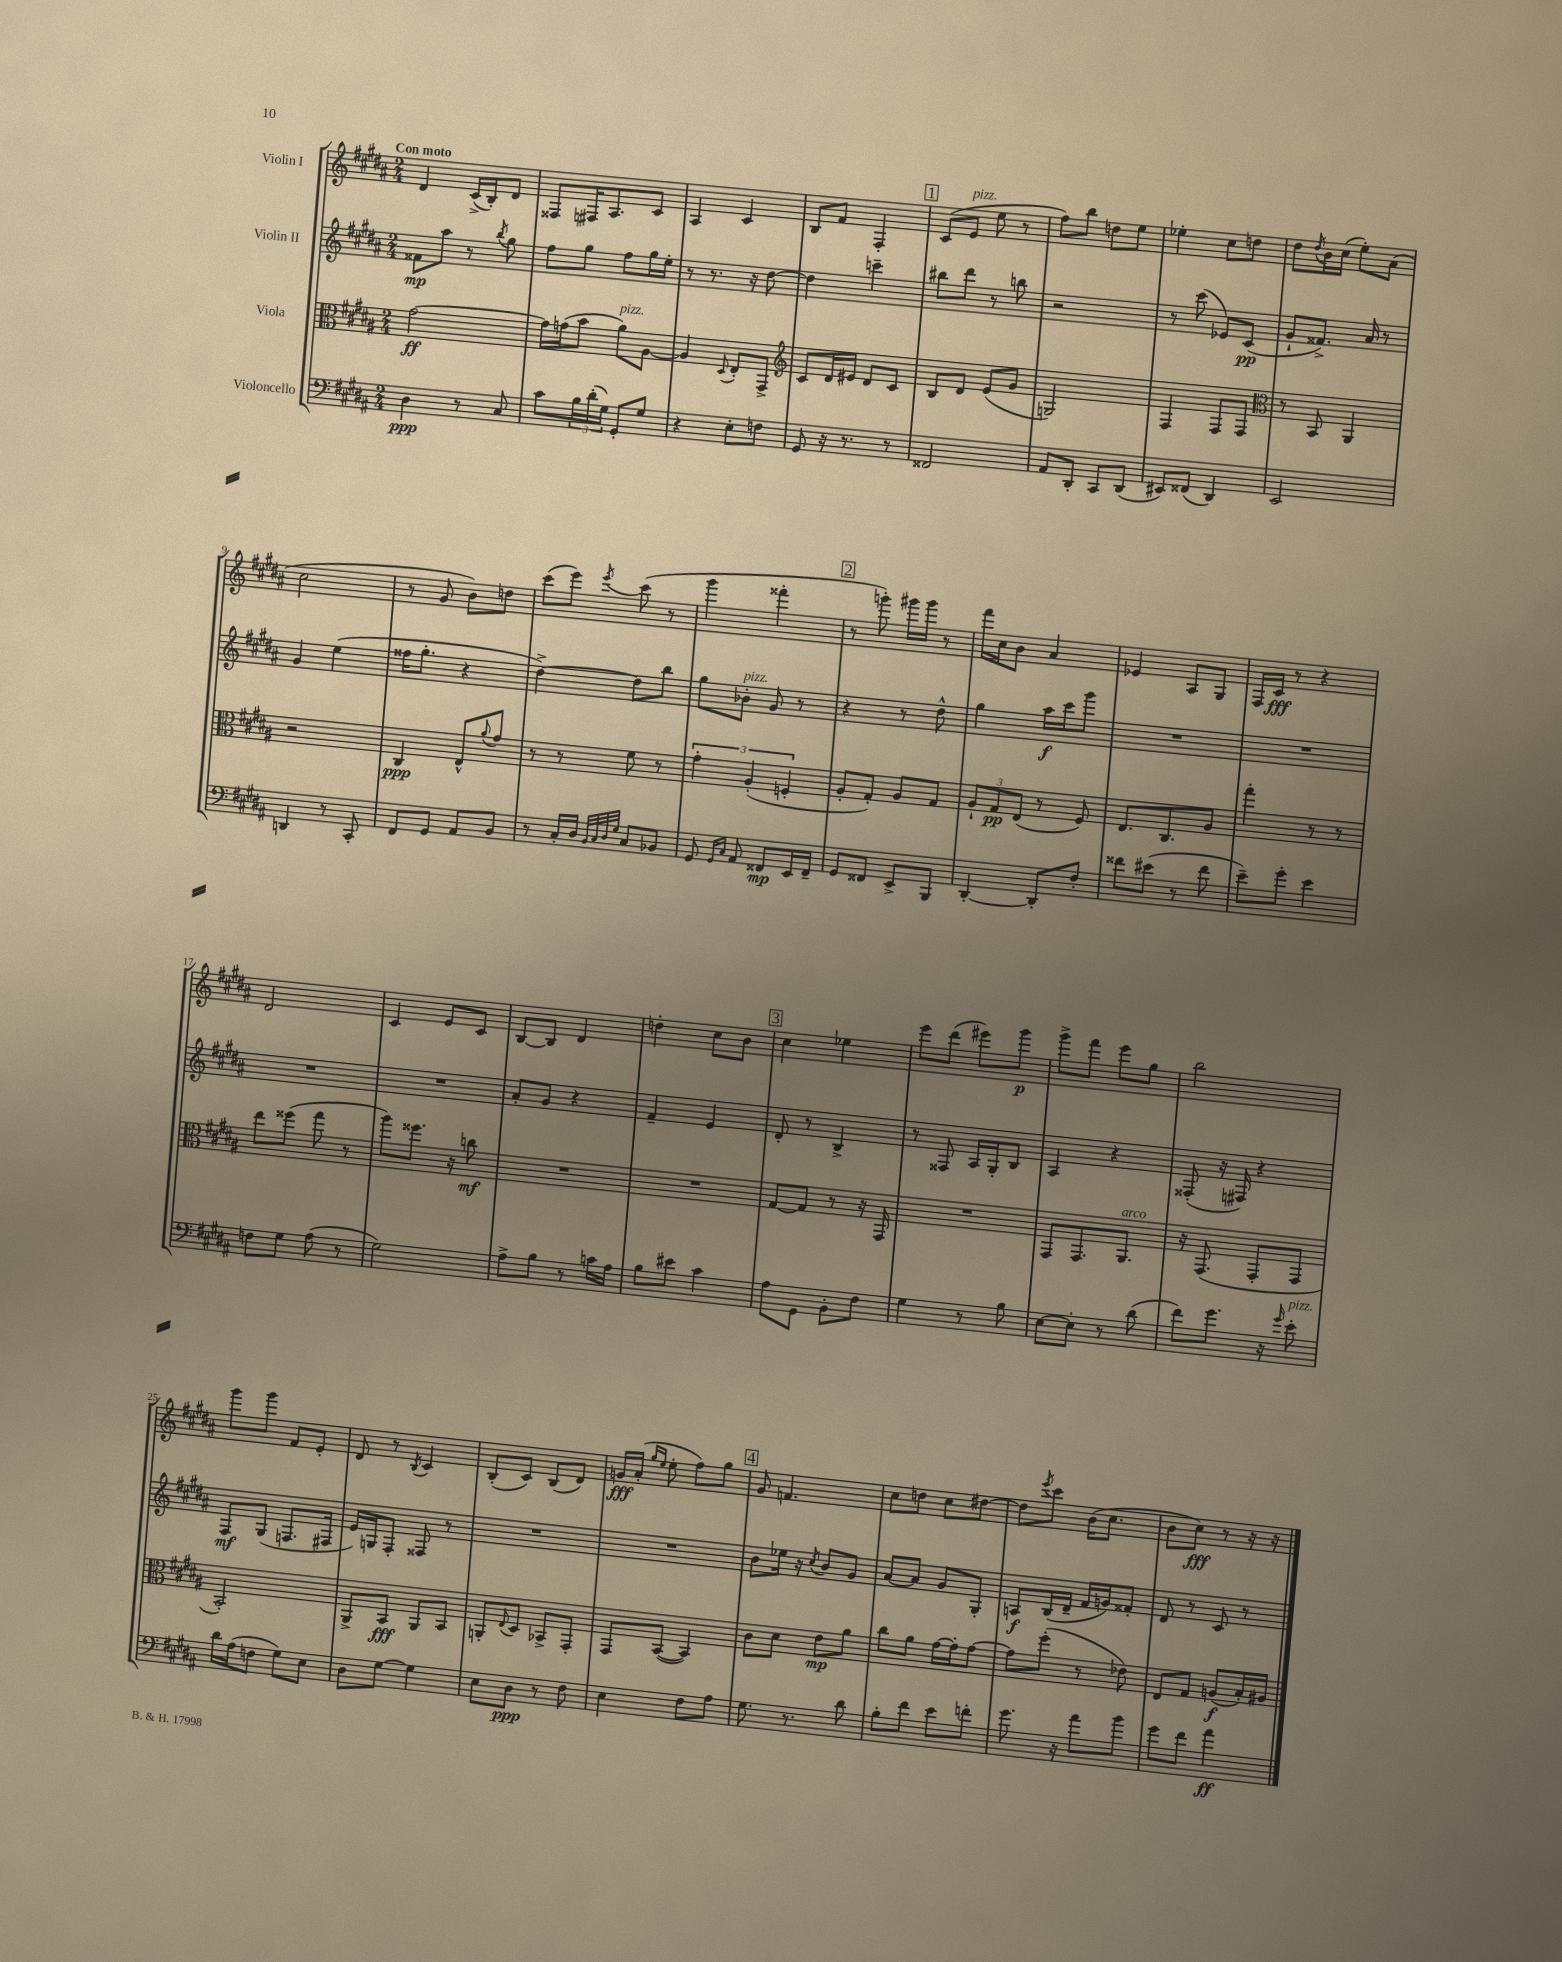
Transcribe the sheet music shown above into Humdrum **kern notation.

**kern	**kern	**kern	**kern
*staff4	*staff3	*staff2	*staff1
*clefF4	*clefC3	*clefG2	*clefG2
*k[f#c#g#d#a#]	*k[f#c#g#d#a#]	*k[f#c#g#d#a#]	*k[f#c#g#d#a#]
*M2/4	*M2/4	*M2/4	*M2/4
4D#	[2g#	8f##	4d#
.	.	8aa#	.
8r	.	8r	(16c#^
.	.	.	16B')
.	.	8qbb	.
8C#	.	8gg#	8d#
=	=	=	=
8c#	16g#]	8ff#	8F##
.	(16g	.	.
24B	8b	8gg#	16F#
(24d#'	.	.	.
.	.	.	8.A#
24G#)	.	.	.
8GG#'	8a#)	8ff#	.
8G#	[8A#	16gg#	8c#
.	.	16ee'	.
=	=	=	=
4r	4A#]	8r	4A#
.	.	8.r	.
.	8qqD#	.	.
8E'	8E'	.	4c#
.	.	16r	.
8F	8GG#^	[8dd#	.
=	=	=	=
*	*clefG2	*	*
8GG#	8c#	4dd#]	8B
16r	16d#	.	8f#
8.r	16e#	.	.
.	8d#	4ccc~	4F#'
8r	8c#	.	.
=	=	=	=
2FF##	8B	8bb#	(8c#
.	8d#	8ddd#	8e
.	(8e	8r	8ee
.	8g#	8bb	8r
=	=	=	=
8AA#	2G)	2r	8ff#)
8DD#'	.	.	8bb
8CC#	.	.	8dd
(8DD#	.	.	8ee
=	=	=	=
8EE#)	4F#	8r	4ee-'
(8FF##	.	(8ccc#	.
4DD#)	8F#	8e-)	8cc#
.	8F#	(8c#	8dd
=	=	=	=
*	*clefC3	*	*
2EE	8r	8g#`	8dd#
.	.	.	8qdd#
.	8BB	8.f##^)	16b
.	.	.	(16cc#
.	4AA#	.	8ee')
.	.	16a#	.
.	.	8r	(8a#
=	=	=	=
4DD	2r	4g#	2cc#
8r	.	(4ee	.
8CC#'	.	.	.
=	=	=	=
8FF#	4C#	16ff##	8r
.	.	8.gg#'	.
8GG#	.	.	8g#
8AA#	8E^^	4r	8b)
.	8qqa#	.	.
8BB	8g#	.	8dd
=	=	=	=
8r	8r	[4dd#^)	(8ccc#
16C#'	8r	.	8eee)
16D#	.	.	.
32qqBB	.	.	.
32qqC#	.	.	.
32qqD#	.	.	.
32qqG#	.	.	8qeee
8C#	8f#	8dd#]	(8ccc#
8BB-	8r	8bb	8r
=	=	=	=
8GG#	6g#'	8gg#	4ggg#
16qqGG#	.	.	.
16qqC#	.	.	.
8AA#	.	8b-'	.
.	(6A#'	.	.
8FF##	.	8g#	4fff##'
.	6F'	.	.
16EE	.	8r	.
16FF##~	.	.	.
=	=	=	=
8GG#	8A#'	4r	8r
8FF##	8G#')	.	8ggg')
8EE^	8A#	8r	16ggg#
.	.	.	16ggg#
8BBB	8G#	8dd#^^	8r
=	=	=	=
[4DD#'	12A#`	4gg#	16fff#
.	.	.	16cc#
.	12G#	.	.
.	.	.	8b
.	(12E	.	.
8DD#']	8r	16aa#	4a#
.	.	16ccc#	.
8F#'	8F#)	8ggg#	.
=	=	=	=
8f##	8.E	2r	4e-
(8e#	.	.	.
.	8.C#	.	.
8r	.	.	8A#
8f##	8A#	.	8G#
=	=	=	=
8e~)	4gg#'	2r	16F#
.	.	.	16c#
8g#'	.	.	8r
4e	8r	.	4r
.	8r	.	.
=	=	=	=
8F	8ee	2r	2d#
8G#	(8ff##	.	.
(8A#	8gg#	.	.
8r	8r	.	.
=	=	=	=
2G#)	8aa#)	2r	4c#
.	8.ff##	.	.
.	.	.	8e
.	16r	.	.
.	8cc	.	8c#
=	=	=	=
8A#^	2r	8a#'	[8B
8B	.	8g#	8B]
8r	.	4r	4d#
16c	.	.	.
16A#	.	.	.
=	=	=	=
8B	2r	4f#~	4dd'
8e#	.	.	.
4c#	.	4e	8cc#
.	.	.	8b
=	=	=	=
8A#	[8G#	8d#'	4cc#
8GG#	8G#]	8r	.
8BB'	8r	4B^	4ee-
8F#	16r	.	.
.	16GG#	.	.
=	=	=	=
4G#	2r	8r	8eee
.	.	8F##	(8ddd#
8r	.	16A#	8eee#)
.	.	16G#'	.
8B	.	8B	8ggg#
=	=	=	=
[8E	8GG#	4A#	8ggg#^
8E']	8.GG#	.	8fff#
8r	.	4r	8eee
.	8.AA#	.	.
(8d#	.	.	8gg#
=	=	=	=
8f#)	16r	(8F##'	2bb
.	(8.GG#	.	.
8.g#	.	16r	.
.	.	16F#)	.
.	8GG#'	4r	.
16r	.	.	.
16qqg#	.	.	.
8e'	8GG#	.	.
=	=	=	=
16d#	2BB')	8F#	8ggg#
(16A#	.	.	.
8F	.	(8G#	8ggg#
8G#)	.	8.F	8f#
8E	.	.	8e'
.	.	16F#	.
=	=	=	=
8D#	8AA#^	16e)	8d#
.	.	16G	.
[8G#	8BB	8F#'	8r
.	.	.	8qB
4G#]	8AA#	8F##	4c#
.	8BB	8r	.
=	=	=	=
8E	8AA'	2r	(8B'
.	8qqE	.	.
8D#	8D#	.	8c#)
8r	8BB-^	.	(8B
8F#	8GG#'	.	8d#)
=	=	=	=
4E	8GG#	2r	16g
.	.	.	(16a#'
.	.	.	16qqgg#
.	.	.	16qqee
.	([8BB	.	8ee'
8F#	4BB])	.	8ff#)
8A#	.	.	8gg#
=	=	=	=
8.G#	8c#	8b	8g#
.	8d#	16ee-	4.f
8.r	.	16r	.
.	.	8qcc#	.
.	8e	8b	.
8d#	8a#	8g#	.
=	=	=	=
8B'	8cc#	[8a#	8cc#
8f#	8a#	8a#]	8dd
8e	[16g#	8g#	8cc#
.	16g#']	.	.
8f'	[8g#	8G#'	[8dd#
=	=	=	=
8.g#	8g#]	8A	8dd#]
.	.	.	8qeee
.	(8ff#'	(16B	8ccc#
16r	.	16d#~	.
8a#	8r	16f#	(16b
.	.	16g)	8.cc#
8b	8e-)	8f##'	.
=	=	=	=
8g#	8E	8d#	8b
8f#	8G#	8r	8cc#)
4a#	(8A	8c#	8r
.	16B')	8r	16r
.	16A#	.	16r
==	==	==	==
*-	*-	*-	*-
